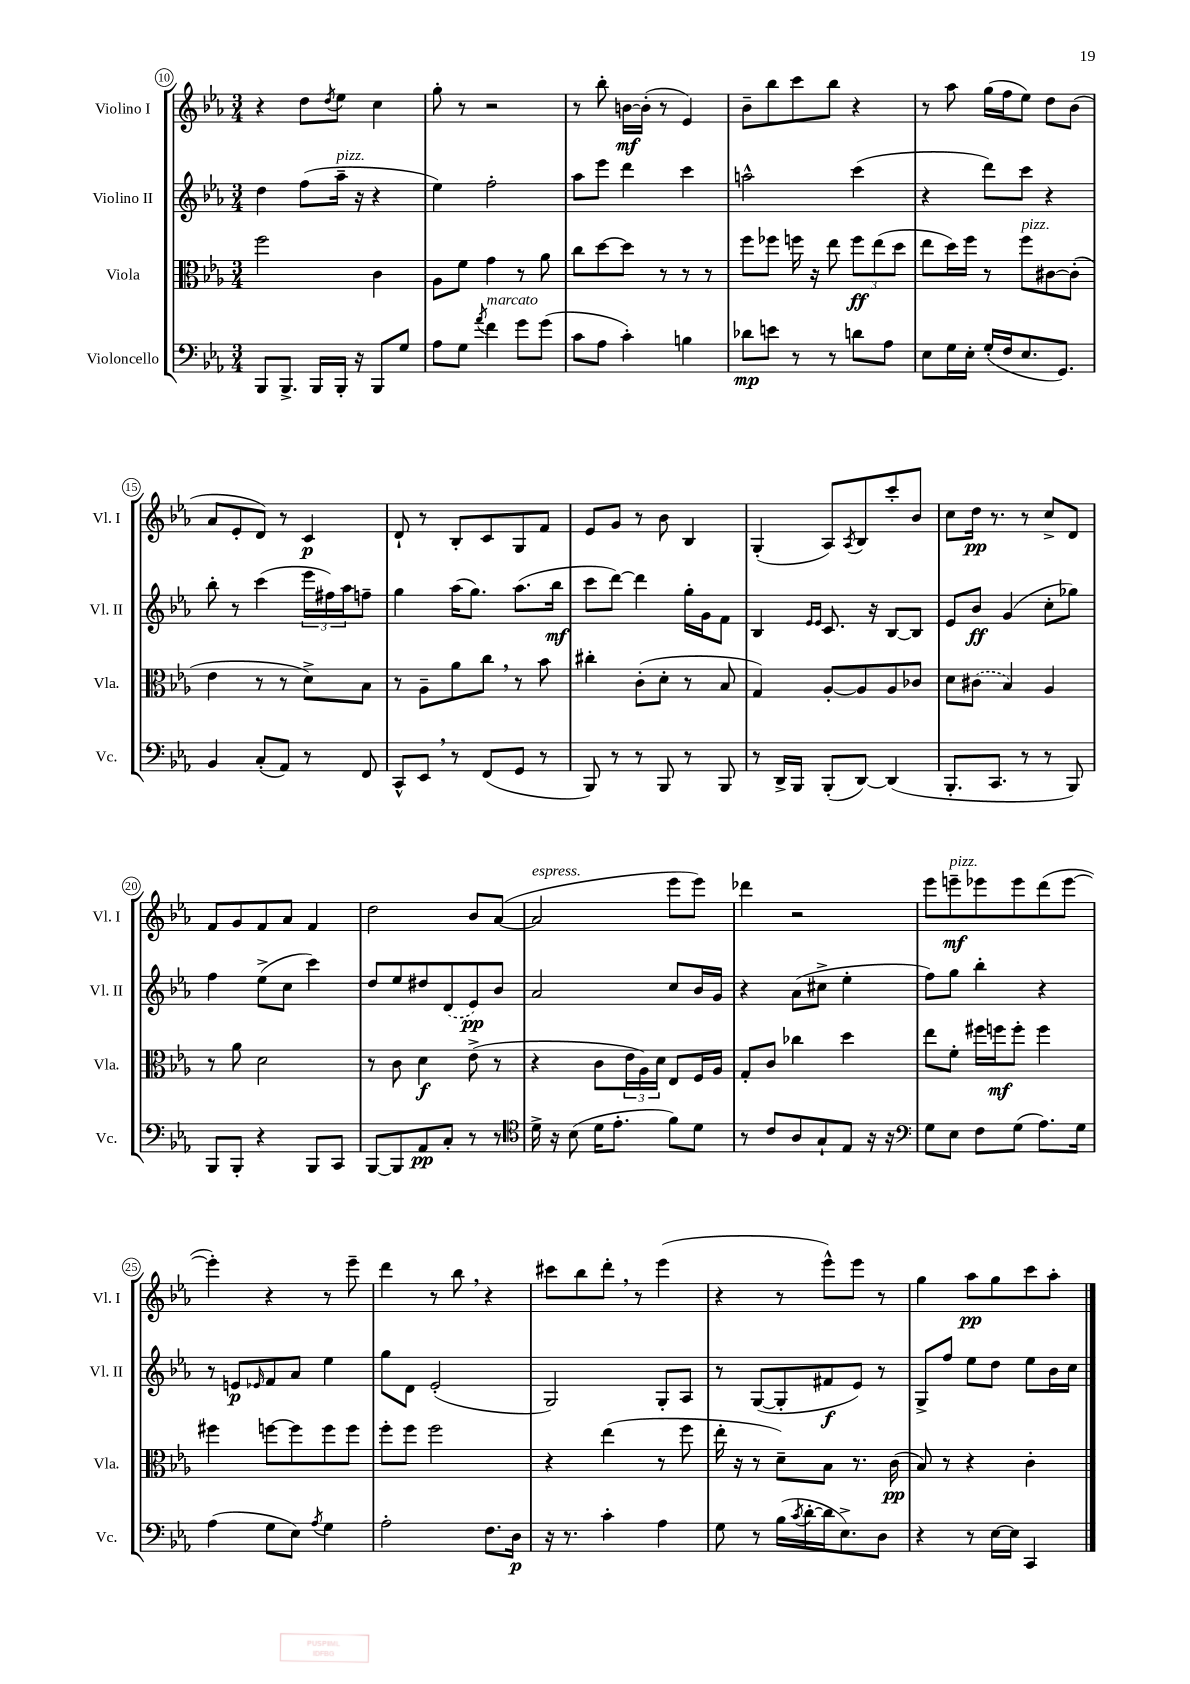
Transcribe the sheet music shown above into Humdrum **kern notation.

**kern	**kern	**kern	**kern
*staff4	*staff3	*staff2	*staff1
*clefF4	*clefC3	*clefG2	*clefG2
*k[b-e-a-]	*k[b-e-a-]	*k[b-e-a-]	*k[b-e-a-]
*M3/4	*M3/4	*M3/4	*M3/4
8BBB-	2ff	4dd	4r
8.BBB-^	.	.	.
.	.	(8ff	8dd
16BBB-	.	.	.
.	.	.	8qdd
16BBB-'	.	16aa-~	8ee-
16r	.	16r	.
8BBB-	4c	4r	4cc
8G	.	.	.
=	=	=	=
8A-	8A-	4ee-)	8gg'
8G	8f	.	8r
8qa-	.	.	.
4f	4g	2ff'	2r
8g	8r	.	.
(8g	8a-	.	.
=	=	=	=
8c	8cc	8aa-	8r
8A-	[8dd	8eee-	8bb-'
4c')	8dd]	4ddd	[16b
.	.	.	(16b']
.	8r	.	8r
4B	8r	4ccc	4e-)
.	8r	.	.
=	=	=	=
8d-	8ff	2aa^^	8b-~
8e	8ff-	.	8bb-
8r	16ff	.	8ccc
.	16r	.	.
8r	8ee-	.	8bb-
8d	12ff	(4ccc	4r
.	(12ee-	.	.
8A-	.	.	.
.	12dd	.	.
=	=	=	=
8E-	8ee-	4r	8r
16G	16dd)	.	8aa-
16E-'	16ff	.	.
(16G'	8r	8ddd)	(16gg
16F	.	.	16ff
8.E-	8ff	8ccc	8ee-)
.	[8c#	4r	8dd
8.GG)	.	.	.
.	(8c#']	.	(8b-
=	=	=	=
4BB-	4e-	8bb-'	8a-
.	.	8r	8e-'
(8C'	8r	(4ccc	8d)
8AA-)	8r	.	8r
8r	8d^)	24eee-	4c
.	.	24ff#)	.
.	.	24aa-	.
8FF	8B-	8ff~	.
=	=	=	=
8CC^^	8r	4gg	8d`
8EE-	8A-~	.	8r
8r	8a-	(16aa-	8B-'
.	.	8.gg)	.
(8FF	8cc	.	8c
8GG	8r	(8.aa-	8G
8r	8b-	.	8f
.	.	16bb-	.
=	=	=	=
8BBB-)	4cc#'	8ccc	8e-
8r	.	[8ddd)	8g
8r	(8c'	4ddd]	8r
8BBB-	8d'	.	8b-
8r	8r	16gg'	4B-
.	.	16g	.
8BBB-	8B-	8f	.
=	=	=	=
8r	4G)	4B-	(4G'
16DD^	.	.	.
16BBB-	.	.	.
.	.	16qqe-	.
.	.	16qqe-	.
(8BBB-'	[8A-'	8.c	8A-)
.	.	.	8qA-
[8DD)	8A-]	.	8B-
.	.	16r	.
(4DD]	8A-	[8B-	8ccc'
.	8c-	8B-]	8b-
=	=	=	=
8.BBB-'	8d	8e-	8cc
.	(8c#	8b-	16dd
8.CC	.	.	8.r
.	4B-)	(4g	.
8r	.	.	8r
8r	4A-	8cc'	8cc^
8BBB-)	.	8gg-)	8d
=	=	=	=
8BBB-	8r	4ff	8f
8BBB-'	8a-	.	8g
4r	2d	(8ee-^	8f
.	.	8cc	8a-
8BBB-	.	4ccc)	4f
8CC	.	.	.
=	=	=	=
[8BBB-	8r	8dd	2dd
8BBB-]	8c	8ee-	.
8AA-	4d	8dd#	.
8C'	.	(8d	.
8r	(8e-^	8e-)	8b-
8r	8r	8b-	([8a-
=	=	=	=
*clefC4	*	*	*
16d^	4r	2a-	2a-]
16r	.	.	.
(8B-	.	.	.
16d	8c	.	.
8.e-'	.	.	.
.	24e-	.	.
.	24A-)	.	.
.	24d	.	.
8f)	8E-	8cc	8eee-
8d	16F	16b-	8eee-)
.	16A-	16g	.
=	=	=	=
8r	8G'	4r	4ddd-
8c	8c	.	.
8A-	4cc-	(8a-	2r
8G`	.	8cc#^	.
8E-	4dd	4ee-'	.
16r	.	.	.
16r	.	.	.
=	=	=	=
*clefF4	*	*	*
8G	8ee-	8ff)	8eee-
8E-	8f'	8gg	8eee~
8F	16ff#	4bb-'	8eee-
.	16ff	.	.
(8G	8ff'	.	8eee-
8.A-)	4ff	4r	(8ddd
.	.	.	[8eee-
16G	.	.	.
=	=	=	=
(4A-	4ff#	8r	4eee-'])
.	.	8e	.
.	.	16qqe-	.
8G	[8ff	8f	4r
8E-)	8ff]	8a-	.
8qA-	.	.	.
4G	8ff	4ee-	8r
.	8ff	.	8eee-~
=	=	=	=
2A-'	8ff'	8gg	4ddd
.	8ff	8d	.
.	2ff	(2e-'	8r
.	.	.	8bb-
8.F	.	.	4r
16D	.	.	.
=	=	=	=
16r	4r	2G)	8ccc#
8.r	.	.	.
.	.	.	8bb-
4c'	(4ee-	.	8ddd'
.	.	.	8r
4A-	8r	8G'	(4eee-
.	8ff	8A-	.
=	=	=	=
8G	16ee-'	8r	4r
.	16r	.	.
8r	8r	([8G	.
(16B-	8d~)	8G']	8r
8qc	.	.	.
[16d'	.	.	.
16d]	8B-	8f#	8eee-^^)
8.E-^)	.	.	.
.	8.r	8e-)	8eee-
8D	.	8r	8r
.	(16c	.	.
=	=	=	=
4r	8B-)	8G^	4gg
.	8r	8ff	.
8r	4r	8ee-	8aa-
[16E-	.	8dd	8gg
16E-]	.	.	.
4CC	4c'	8ee-	8ccc
.	.	16b-	8aa-'
.	.	16cc	.
==	==	==	==
*-	*-	*-	*-
